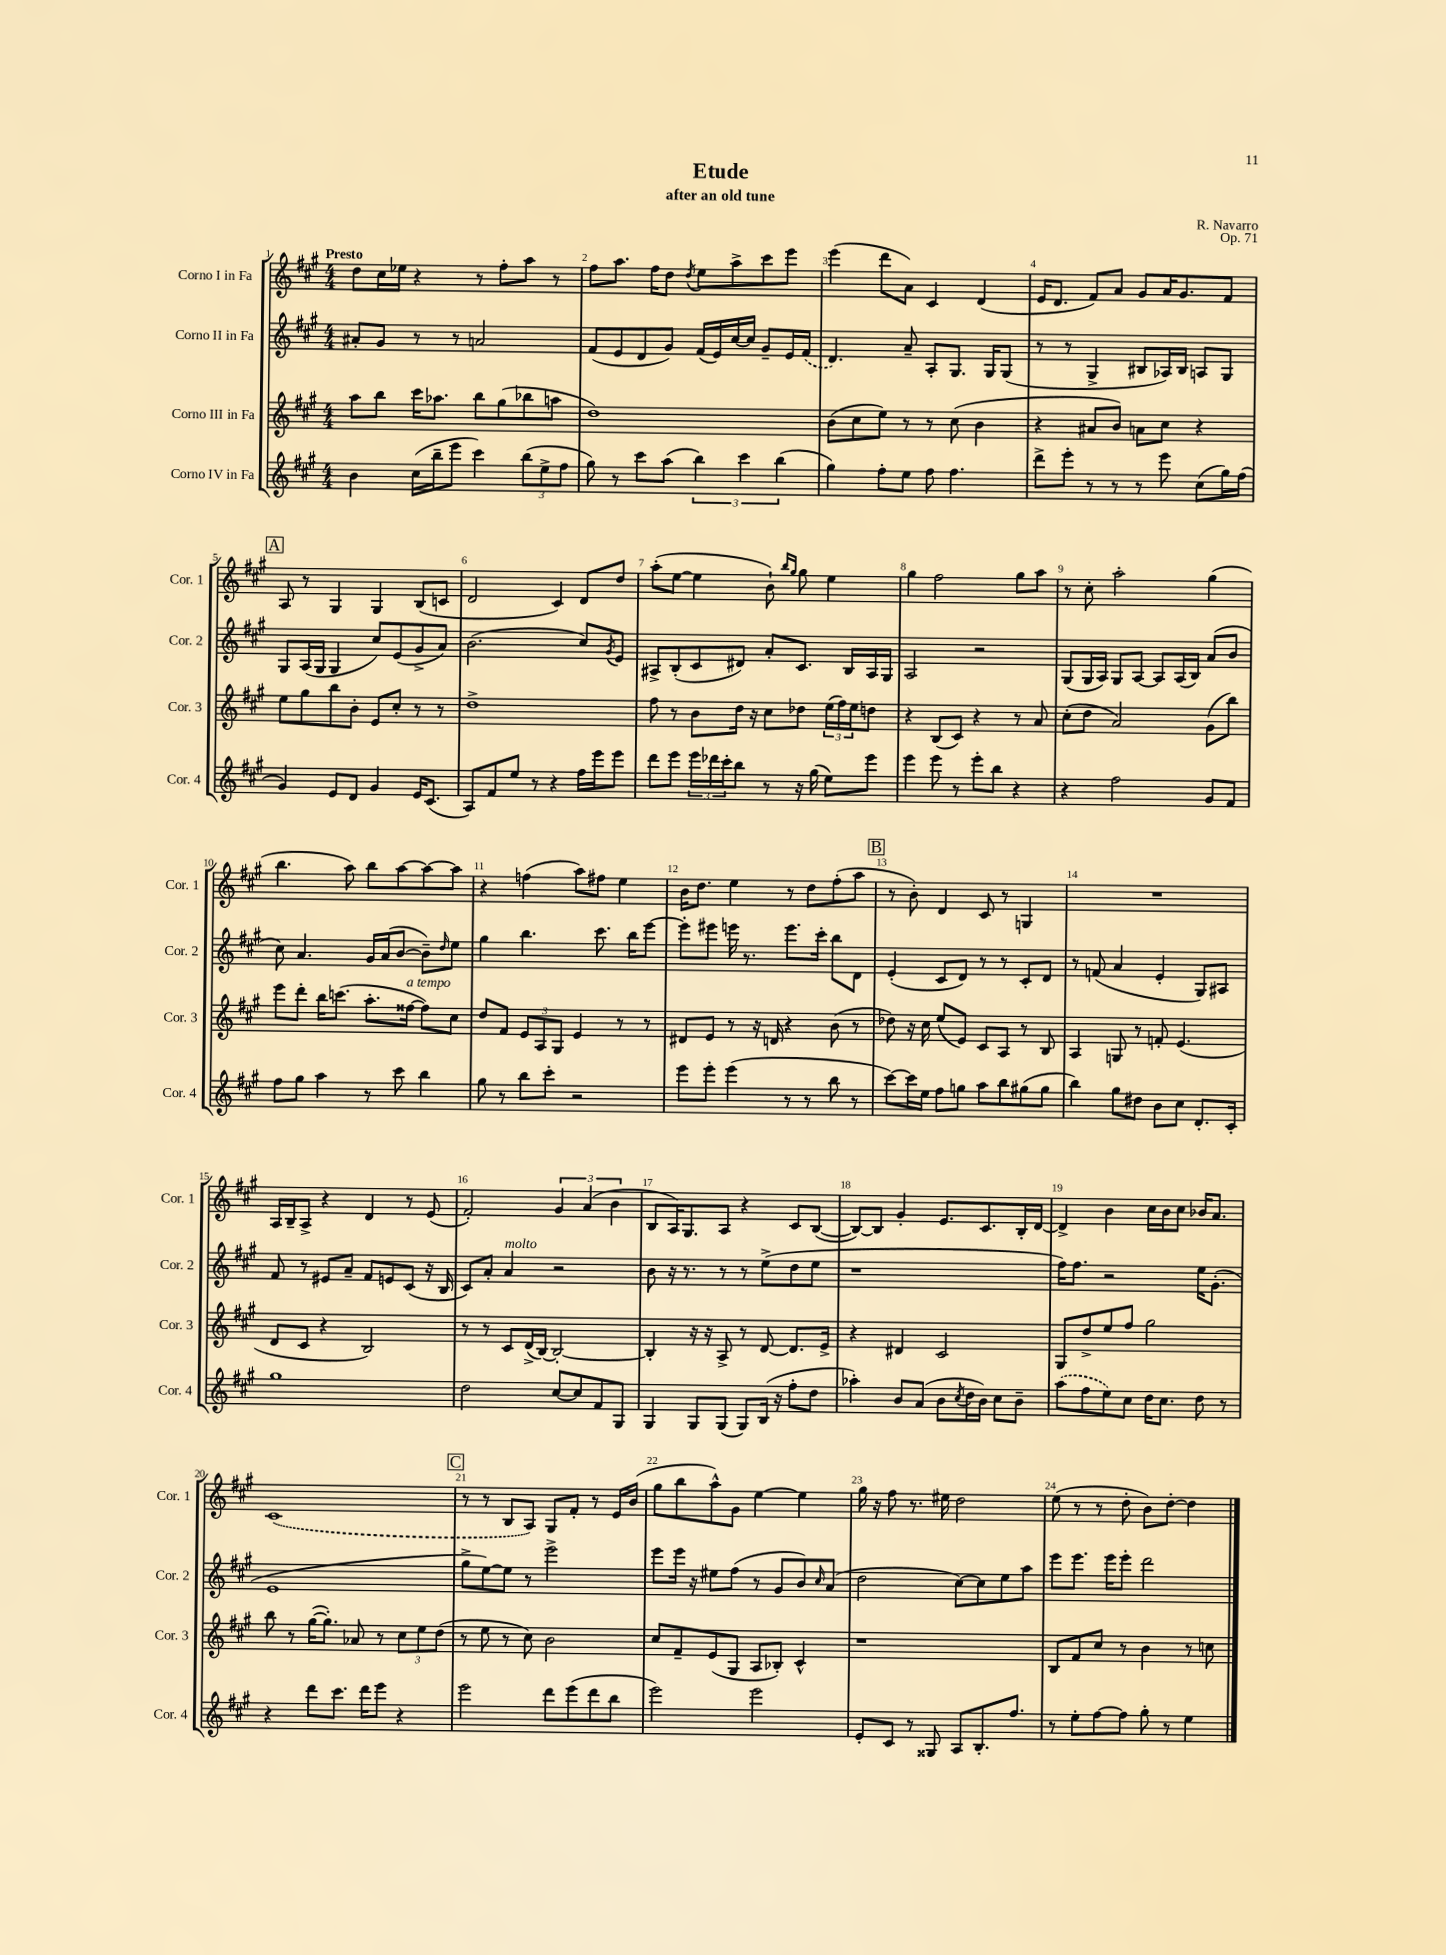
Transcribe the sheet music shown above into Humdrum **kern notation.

**kern	**kern	**kern	**kern
*part4	*part3	*part2	*part1
*staff4	*staff3	*staff2	*staff1
*I"Corno IV in Fa	*I"Corno III in Fa	*I"Corno II in Fa	*I"Corno I in Fa
*I'Cor. 4	*I'Cor. 3	*I'Cor. 2	*I'Cor. 1
*clefG2	*clefG2	*clefG2	*clefG2
*k[f#c#g#]	*k[f#c#g#]	*k[f#c#g#]	*k[f#c#g#]
*M4/4	*M4/4	*M4/4	*M4/4
=1	=1	=1	=1
!	!	!	!LO:TX:a:B:t=Presto
4b\	8aa\L	8a#X'/L	8dd\L
.	8bb\J	8g#/J	16cc#\L
.	.	.	16ee-X\JJ
(16cc#\LL	16ccc#\KL	8r	4r
16bb~\J	8.aa-X\J	.	.
8eee\J	.	8r	.
4ccc#\)	8bb\L	2an/	8r
.	(8gg#\	.	8ff#'\L
(12bb\L	8bb-X\	.	8aa\J
12ee^\	.	.	.
.	8aan\J	.	8r
12ff#\J	.	.	.
=2	=2	=2	=2
8gg#\)	1dd)	(8f#/L	8ff#\L
8r	.	8e/	8.aa\J
8ccc#\L	.	8d/	.
.	.	.	16ff#\KL
(8aa\J	.	8g#/J)	8dd\J
.	.	.	8qdd/
6bb\)	.	(16f#/LL	8ee\L
.	.	16e/)	.
.	.	[16cc#/	8aa^\
6ccc#\	.	.	.
.	.	16cc#/JJ]	.
.	.	8g#~/L	8ccc#\
(6bb\	.	.	.
.	.	16e/L	8eee\J
.	.	(16f#/JJ	.
=3	=3	=3	=3
4gg#\)	(8b\L	4.d/)	(4eee\
.	8cc#\	.	.
8ff#'\L	8ee\J)	.	8ddd\L
8ee\J	8r	8a~/	8a\J)
8ff#\	8r	8A'/L	4c#/
4.ff#\	(8cc#\	8.G#/J	.
.	4b\	.	(4d/
.	.	16G#/KL	.
.	.	(8G#/J	.
=4	=4	=4	=4
8ddd^\L	4r	8r	16e/KL
.	.	.	8.d/J
8eee'\J	.	8r	.
8r	8a#X/L	4G#^/	8f#/L)
8r	8b/J)	.	8a/J
8r	8an\L	8B#X/L	8g#/L
8eee\	8cc#\J	16A-X/L)	16a/K
.	.	16B#/JJ	8.g#/
(8cc#\L	4r	8An/L	.
16gg#\L)	.	8G#/J	8f#/J
(16ff#\JJ	.	.	.
!!LO:LB:g=z
!!LO:REH:place=s1:t=A
=5	=5	=5	=5
4g#/)	8ee\L	8G#/L	8A/
.	8gg#\	(16A/L	8r
.	.	16G#/JJ	.
8e/L	8bb\	4G#/	4G#/
8d/J	8b'\J	.	.
4g#/	8e/L	8cc#/L)	4G#/
.	8cc#'/J	(8e/	.
16e/KL	8r	8g#^/	(8B/L
(8.c#/J	.	.	.
.	8r	8a/J)	8cn/J
=6	=6	=6	=6
8A/L)	1dd^	(2.b\	2d/
8f#/	.	.	.
8ee/J	.	.	.
8r	.	.	.
4r	.	.	4c#/)
16ff#\LL	.	8cc#/L)	8d/L
16eee\J	.	.	.
.	.	8qg#/	.
8eee\J	.	8e/J	8dd/J
=7	=7	=7	=7
8ddd\L	8ff#\	8A#X^/L	(8aa'\L
8eee\J	8r	(8B'/	[8ee\J
24eee\LL	8b\L	8c#/	4ee\]
24ddd-X\	.	.	.
24ccc#'\J	.	.	.
8bb\J	16dd\Jk	8d#X/J)	.
.	16r	.	.
8r	8cc#\L	8a'/L	8b`\)
.	.	.	16qqbb/LL
.	.	.	16qqgg#/JJ
16r	8dd-X\J	8.c#/J	8gg#\
(16gg#\	.	.	.
8ee\L)	(24ee\LL	.	4ee\
.	24ff#\)	.	.
.	.	16B/LL	.
.	24ee\J	.	.
8eee\J	8ddn\J	16A#/	.
.	.	16G#/JJ	.
=8	=8	=8	=8
4eee\	4r	2A/	4gg#\
8eee\	(8B/L	.	2ff#\
8r	8c#/J)	.	.
8eee'\L	4r	2r	.
8bb\J	.	.	.
4r	8r	.	8gg#\L
.	8a/	.	8aa\J
=9	=9	=9	=9
4r	(8cc#'\L	(8G#/L	8r
.	8dd\J	16G#/L	8cc#'\
.	.	16A/JJ)	.
2ff#\	2a/)	8G#/L	2aa'\
.	.	[8A/J	.
.	.	8A/L]	.
.	.	(16A/L	.
.	.	16B/JJ)	.
8g#/L	(8g#\L	(8a/L	(4gg#\
8f#/J	8bb\J)	8b/J	.
!!LO:LB:g=z
=10	=10	=10	=10
8ff#\L	8eee\L	8cc#\)	4.bb\
8gg#\J	8ddd'\J	4.a/	.
4aa\	16bb\KL	.	.
.	(8.cccn\J	.	.
.	.	.	8aa\)
8r	8.aa'\L	16g#/LL	8bb\L
.	.	(16a/J	.
8ccc#\	.	[8b/J	[8aa\
!	!LO:TX:a:i:t=a tempo	!	!
.	[16ff##X\Jk	.	.
4bb\	8ff##\L])	8b~\L])	8aa\_
.	.	16qqdd/	.
.	8cc#\J	8ee\J	8aa\J]
=11	=11	=11	=11
8gg#\	8dd/L	4gg#\	4r
8r	8f#/J	.	.
8bb\L	12e/L	4.bb\	(4ffn\
.	12A/	.	.
8ccc#'\J	.	.	.
.	12G#/J	.	.
2r	4e/	.	8aa\L)
.	.	8.ccc#\	8ff#X\J
.	8r	.	4ee\
.	.	16bb\KL	.
.	8r	[8eee\J	.
=12	=12	=12	=12
8eee\L	8d#X/L	8eee'\L]	16b\KL
.	.	.	8.dd\J
8eee'\J	8e/J	8eee#X\J	.
(4eee\	8r	16eeen\	4ee\
.	.	8.r	.
.	16r	.	.
.	16dn/	.	.
8r	4r	8.eee\L	8r
8r	.	.	8dd\L
.	.	16ccc#'\Jk	.
8bb\	(8b\	8bb\L	(8ff#'\
8r	8r	8d\J	8aa\J
!!LO:REH:place=s1:t=B
=13	=13	=13	=13
[8ccc#\L)	8dd-X\)	(4e'/	8r
16ccc#\L]	16r	.	8b'\)
16ee\JJ	16cc#\	.	.
8ff#\L	(8ee/L	8c#/L	4d/
8ggn\J	8e/J)	8d/J)	.
8aa\L	8c#/L	8r	8c#/
8bb\	8A/J	8r	8r
(8gg#X\	8r	8c#'/L	4Gn/
8gg#\J	8B/	8d/J	.
=14	=14	=14	=14
4bb\)	4A/	8r	1r
.	.	(8fn/	.
8gg#\L	8Gn/	4a/	.
8dd#X\J	8r	.	.
8b\L	8fn'/	4e'/	.
8cc#\J	(4.e/	.	.
8.d'/L	.	8G#/L)	.
.	.	8A#X/J	.
16c#'/Jk	.	.	.
!!LO:LB:g=z
=15	=15	=15	=15
1gg#	8d/L	8f#/	16A/LL
.	.	.	16B~/J
.	8c#/J	8r	8A^/J
.	4r	8e#X/L	4r
.	.	8a~/J	.
.	2B/)	8f#/L	4d/
.	.	8en/	.
.	.	(8c#/J	8r
.	.	16r	(8e/
.	.	16B/	.
=16	=16	=16	=16
2dd\	8r	8c#/L)	2f#'/)
.	8r	8a'/J	.
!	!	!LO:TX:a:i:t=molto	!
.	8c#/L	4a/	.
.	(16d^/L	.	.
.	[16B/JJ)	.	.
[8cc#/L	2B'/_	2r	6g#/
8cc#/]	.	.	.
.	.	.	(6a/
8f#/	.	.	.
.	.	.	6b\
8G#/J	.	.	.
=17	=17	=17	=17
4G#/	4B'/]	8b\	8B/L
.	.	16r	16A/K)
.	.	8.r	8.G#/
8G#/L	16r	.	.
.	16r	.	.
(8G#/J	8A^/	8r	8A/J
8G#/L)	8r	8r	4r
(16B/Jk	[8d/	(8ee^\L	.
16r	.	.	.
8ff#'\L	8.d/L]	8dd\	8c#/L
8dd\J	.	8ee\J	([8B/J
.	16e^/Jk	.	.
=18	=18	=18	=18
4aa-X'\)	4r	1r	8B/L_)
.	.	.	8B/J]
8b/L	4d#X/	.	4g#'/
(8a/J	.	.	.
8b\L	2c#/	.	8.e/L
8qcc#/	.	.	.
16dd\L	.	.	.
16b\JJ)	.	.	8.c#/
8cc#\L	.	.	.
8b~\J	.	.	16B'/L
.	.	.	[16d/JJ
=19	=19	=19	=19
(8aa\L	8G#/L	16ff#\KL)	4d^/]
.	.	8.ff#\J	.
8ff#\	8dd^/	.	.
8ee\)	8ee/	2r	4b\
8cc#\J	8ff#/J	.	.
16dd\KL	2gg#\	.	16cc#\LL
8.cc#\J	.	.	16b\J
.	.	.	8cc#\J
8dd\	.	16ee\KL	16b-X/KL
.	.	(8.g#'\J	8.a/J
8r	.	.	.
!!LO:LB:g=z
=20	=20	=20	=20
4r	8bb\	1e	(1c#
.	8r	.	.
8ddd\L	([16gg#\KL	.	.
.	8.gg#'\J])	.	.
8.ccc#\J	.	.	.
.	8a-X/	.	.
16ddd\KL	.	.	.
8eee\J	8r	.	.
4r	12cc#\L	.	.
.	12ee\	.	.
.	(12dd\J	.	.
!!LO:REH:place=s1:t=C
=21	=21	=21	=21
2eee\	8r	8gg#^\L	8r
.	8ee\	[8ee\)	8r
.	8r	8ee\J]	8B/L
.	8cc#\)	8r	8A/J)
8ddd\L	2b\	2eee^\	8G#/L
(8eee\	.	.	8f#'/J
8ddd\	.	.	8r
8bb\J	.	.	16e/LL
.	.	.	(16b/JJ
=22	=22	=22	=22
2eee\)	8cc#/L	8eee\L	8gg#\L
.	8f#~/	16eee\Jk	8bb\
.	.	16r	.
.	(8e/	8ee#X\L	8aa^^\)
.	8G#/J	(8ff#\J	8g#\J
2eee\	8A/L	8r	[4ee\
.	8B-X'/J)	8g#/L	.
.	4c#^^/	8b/)	4ee\]
.	.	16qqcc#/	.
.	.	(8a/J	.
=23	=23	=23	=23
8e'/L	1r	2dd\	16gg#\
.	.	.	16r
8c#/J	.	.	8ff#\
8r	.	.	8.r
8G##X/	.	.	.
.	.	.	16ee#X\
8A/L	.	[8cc#\L)	2dd\
8.B'/	.	8cc#\]	.
.	.	8ee\	.
8.ff#/J	.	.	.
.	.	8aa\J	.
=24	=24	=24	=24
8r	8B/L	8eee\L	(8ee\
8ee'\L	8f#/	8.eee\J	8r
[8ff#\	8cc#/J	.	8r
.	.	16eee\KL	.
8ff#\J]	8r	8eee'\J	8dd'\
8gg#'\	4b\	2ddd\	8b\L)
8r	.	.	[8dd'\J
4ee\	8r	.	4dd\]
.	8ccn\	.	.
==	==	==	==
*-	*-	*-	*-
